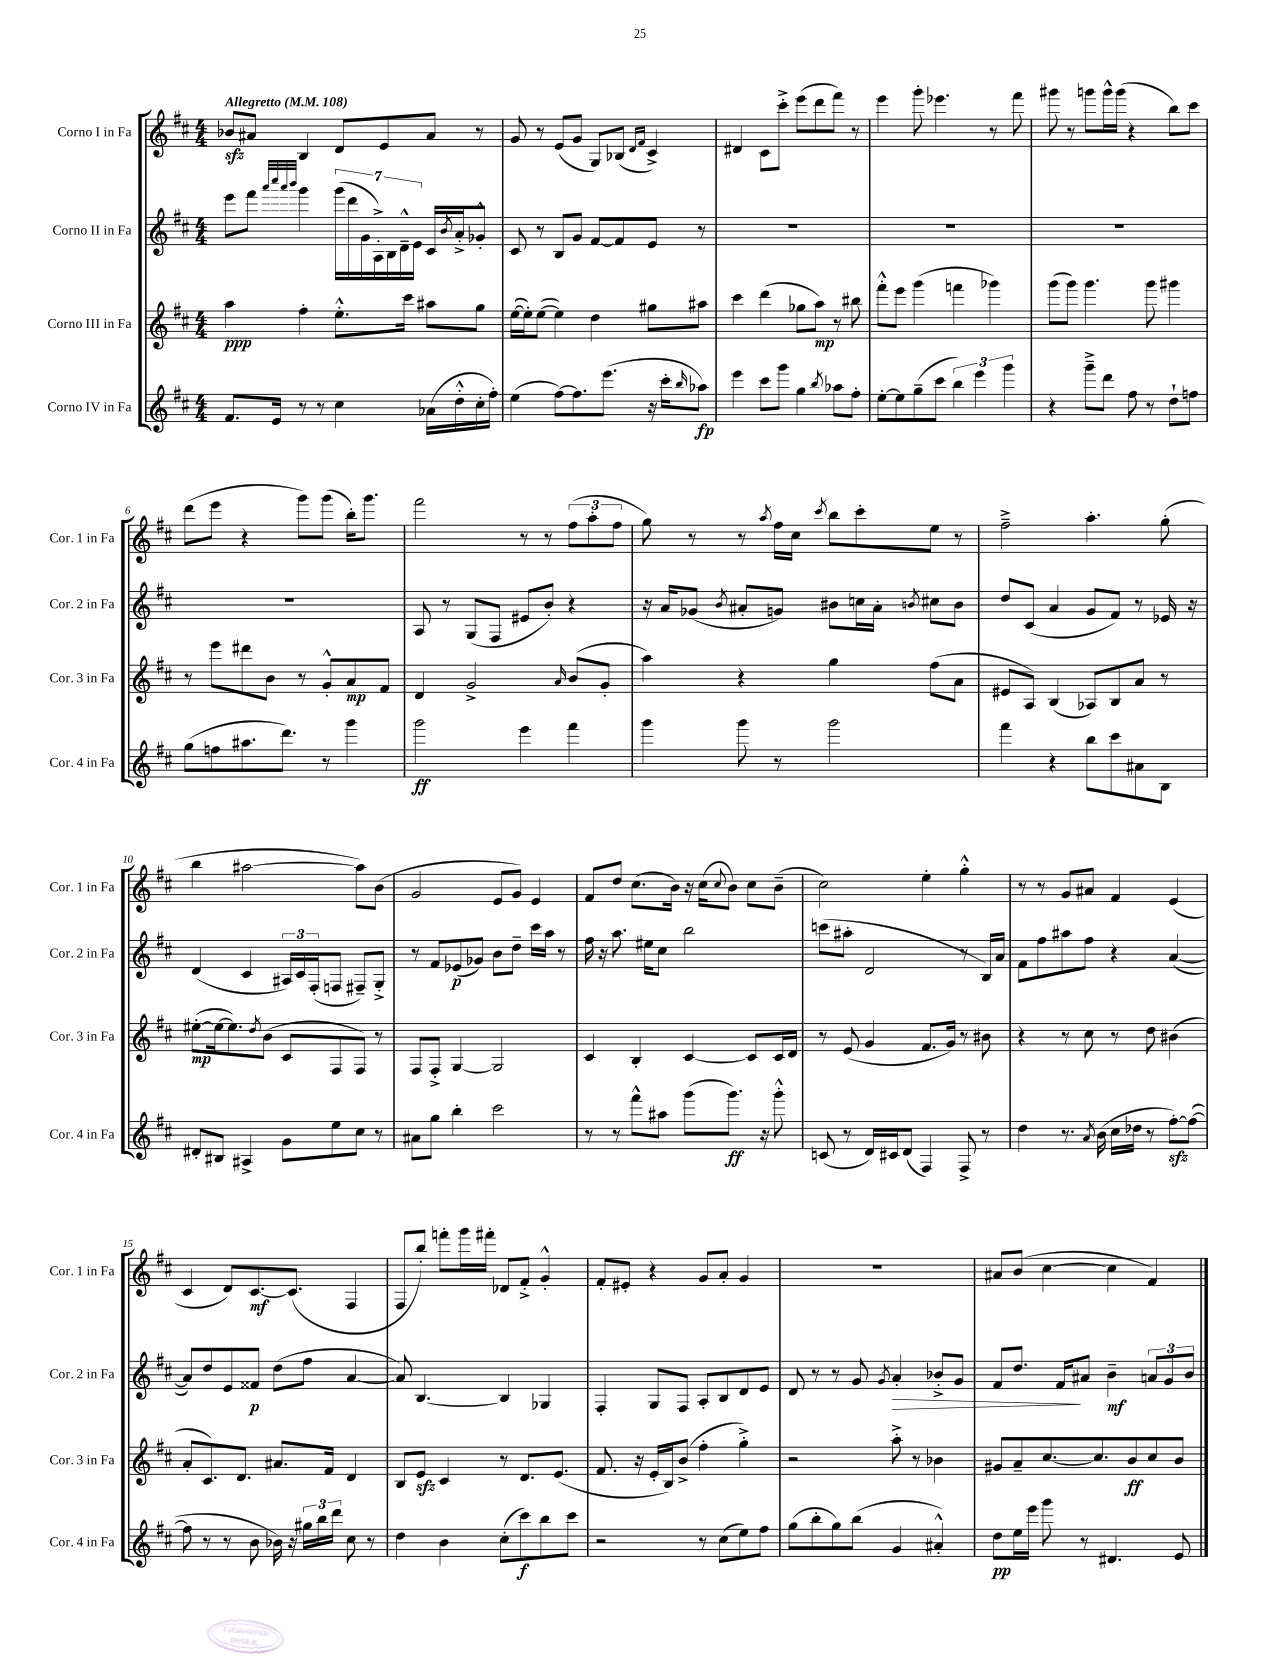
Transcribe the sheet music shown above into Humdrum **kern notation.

**kern	**dynam	**kern	**dynam	**kern	**dynam	**kern	**dynam
*part4	*part4	*part3	*part3	*part2	*part2	*part1	*part1
*staff4	*staff4	*staff3	*staff3	*staff2	*staff2	*staff1	*staff1
*I"Corno IV in Fa	*	*I"Corno III in Fa	*	*I"Corno II in Fa	*	*I"Corno I in Fa	*
*I'Cor. 4 in Fa	*	*I'Cor. 3 in Fa	*	*I'Cor. 2 in Fa	*	*I'Cor. 1 in Fa	*
*clefG2	*	*clefG2	*	*clefG2	*	*clefG2	*
*k[f#c#]	*	*k[f#c#]	*	*k[f#c#]	*	*k[f#c#]	*
*M4/4	*	*M4/4	*	*M4/4	*	*M4/4	*
*MM108	*	*MM108	*	*MM108	*	*MM108	*
=1	=1	=1	=1	=1	=1	=1	=1
!	!	!	!	!	!	!LO:TX:a:B:t=Allegretto	!
8.f#/L	.	4aa\	ppp	8eee\L	.	8b-Xzz/L	.
.	.	.	.	8fff#\J	.	8a#X/J	.
16e/Jk	.	.	.	.	.	.	.
.	.	.	.	32qqaaa/LLL	.	.	.
.	.	.	.	32qqcccc#/	.	.	.
.	.	.	.	32qqaaa/	.	.	.
.	.	.	.	32qqbbb/JJJ	.	.	.
8r	.	4ff#'\	.	4ggg\	.	4B/	.
8r	.	.	.	.	.	.	.
4cc#\	.	8.ee'^^\L	.	(28ggg\LL	.	8d/L	.
.	.	.	.	28ddd\	.	.	.
.	.	.	.	28g\	.	.	.
.	.	.	.	28A'^\)	.	.	.
.	.	.	.	.	.	8e/	.
.	.	.	.	28B\	.	.	.
.	.	.	.	28d~^^\	.	.	.
.	.	16ccc#\Jk	.	.	.	.	.
.	.	.	.	28e\JJ	.	.	.
(16a-X\LL	.	8aa#X\L	.	16c#/LL	.	8a#/J	.
.	.	.	.	8qb/	.	.	.
16dd'^^\	.	.	.	16a'^/J	.	.	.
16cc#'\	.	8gg\J	.	8g-X'^^/J	.	8r	.
16ff#'\JJ)	.	.	.	.	.	.	.
=2	=2	=2	=2	=2	=2	=2	=2
(4ee\	.	([16ee\LL	.	8c#/	.	8g/	.
.	.	16ee'\J])	.	.	.	.	.
.	.	([8ee\J	.	8r	.	8r	.
[8ff#\L)	.	4ee\])	.	8B/L	.	(8e/L	.
8.ff#\]	.	.	.	8g/J	.	8g/J	.
.	.	4dd\	.	[8f#/L	.	8G/L)	.
(8.eee\J	.	.	.	.	.	.	.
.	.	.	.	8f#/]	.	(8B-X/J	.
.	.	.	.	.	.	16qqd/LL	.
.	.	.	.	.	.	16qqf#/JJ	.
16r	.	8gg#X\L	.	8e/J	.	4c#^/)	.
16ccc#'\KL	.	.	.	.	.	.	.
16qqbb/	.	.	.	.	.	.	.
8aa-X\J)	fp	8aa#X\J	.	8r	.	.	.
=3	=3	=3	=3	=3	=3	=3	=3
4eee\	.	4ccc#\	.	1r	.	4d#X/	.
8ccc#\L	.	(4ddd\	.	.	.	8c#\L	.
8ggg\J	.	.	.	.	.	8ccc#'^\J	.
4gg\	.	8gg-X\L	.	.	.	(8eee\L	.
.	.	8aa\J)	mp	.	.	8ddd\	.
8qbb/	.	.	.	.	.	.	.
8aa-X\L	.	8r	.	.	.	8fff#\J)	.
8ff#'\J	.	8bb#X\	.	.	.	8r	.
=4	=4	=4	=4	=4	=4	=4	=4
[8ee'\L	.	8fff#'^^\L	.	1r	.	4eee\	.
8ee\]	.	8eee\J	.	.	.	.	.
(8gg~\	.	(4ggg\	.	.	.	8ggg'\	.
8ccc#\J	.	.	.	.	.	4.eee-X\	.
6bb\)	.	4fffn\	.	.	.	.	.
6eee\	.	.	.	.	.	.	.
.	.	4ggg-X\)	.	.	.	8r	.
6ggg\	.	.	.	.	.	.	.
.	.	.	.	.	.	8fff#\	.
=5	=5	=5	=5	=5	=5	=5	=5
4r	.	(8ggg\L	.	1r	.	8ggg#X\	.
.	.	8ggg\J)	.	.	.	8r	.
8ggg~^\L	.	4.ggg\	.	.	.	8gggn\L	.
8ddd\J	.	.	.	.	.	16ggg^^\L	.
.	.	.	.	.	.	(16ggg\JJ	.
8ff#\	.	.	.	.	.	4r	.
8r	.	8ggg\	.	.	.	.	.
8dd`\L	.	4ggg#X\	.	.	.	8bb\L)	.
8ffn\J	.	.	.	.	.	8ccc#\J	.
!!LO:LB:g=z
=6	=6	=6	=6	=6	=6	=6	=6
(8gg\L	.	8r	.	1r	.	(8ddd\L	.
8ffn\	.	8eee\L	.	.	.	8eee\J	.
8.aa#X\	.	8ddd#X\	.	.	.	4r	.
.	.	8b\J	.	.	.	.	.
8.ddd\J)	.	.	.	.	.	.	.
.	.	8r	.	.	.	8ggg\L)	.
8r	.	8g'^^/L	.	.	.	(8ggg\J	.
4ggg\	.	8a/	mp	.	.	16bb'\KL)	.
.	.	.	.	.	.	8.ggg\J	.
.	.	8f#/J	.	.	.	.	.
=7	=7	=7	=7	=7	=7	=7	=7
2ggg\	ff	4d/	.	8A/	.	2fff#\	.
.	.	.	.	8r	.	.	.
.	.	2g^/	.	(8G/L	.	.	.
.	.	.	.	8F#/J	.	.	.
4eee\	.	.	.	8e#X/L	.	8r	.
.	.	.	.	8b'/J)	.	8r	.
.	.	16qqa/	.	.	.	.	.
4fff#\	.	(8b/L	.	4r	.	(12ff#\L	.
.	.	.	.	.	.	12aa'\	.
.	.	8g'/J	.	.	.	.	.
.	.	.	.	.	.	12ff#\J	.
=8	=8	=8	=8	=8	=8	=8	=8
4ggg\	.	4aa\)	.	16r	.	8gg\)	.
.	.	.	.	16a/KL	.	.	.
.	.	.	.	(8g-X/J	.	8r	.
.	.	.	.	8qb/	.	.	.
8ggg\	.	4r	.	8a#X'/L	.	8r	.
.	.	.	.	.	.	8qaa/	.
8r	.	.	.	8gn/J)	.	16ff#\LL	.
.	.	.	.	.	.	16cc#\JJ	.
.	.	.	.	.	.	8qccc#/	.
2ggg\	.	4gg\	.	8b#X\L	.	8bb\L	.
.	.	.	.	16ccn\L	.	8ccc#'\	.
.	.	.	.	16a#'\JJ	.	.	.
.	.	.	.	8qbn/	.	.	.
.	.	(8ff#\L	.	8cc#X\L	.	8ee\J	.
.	.	8a\J	.	8b\J	.	8r	.
=9	=9	=9	=9	=9	=9	=9	=9
4fff#\	.	8e#X/L	.	8dd/L	.	2ff#~^\	.
.	.	8A/J)	.	(8c#/J	.	.	.
4r	.	(4B/	.	4a/	.	.	.
8bb\L	.	8A-X/L)	.	8g/L	.	4.aa'\	.
8ccc#\	.	8B/	.	8f#/J)	.	.	.
8a#X\	.	8a/J	.	8r	.	.	.
8B\J	.	8r	.	16e-X/	.	(8gg'\	.
.	.	.	.	16r	.	.	.
!!LO:LB:g=z
=10	=10	=10	=10	=10	=10	=10	=10
8d#X'/L	.	([8ee#X'\L	mp	(4d/	.	4bb\	.
8B#X/J	.	16ee#\k_	.	.	.	.	.
.	.	8.ee#\])	.	.	.	.	.
4A#X^/	.	.	.	4c#/	.	[2aa#X\	.
.	.	8qdd/	.	.	.	.	.
.	.	(8b\J	.	.	.	.	.
8g\L	.	8c#/L	.	24A#X/LL)	.	.	.
.	.	.	.	24c#/	.	.	.
.	.	.	.	(24F#'/J	.	.	.
8ee\	.	8F#/	.	8Fn/J	.	.	.
8cc#\J	.	8F#/J)	.	8F#X~/L)	.	8aa#\L])	.
8r	.	8r	.	8G'^/J	.	(8b\J	.
=11	=11	=11	=11	=11	=11	=11	=11
8a#X\L	.	8F#/L	.	8r	.	2g/	.
8gg\J	.	8F#'^/J	.	8f#/L	.	.	.
4bb'\	.	[4G/	.	(8e-X/	p	.	.
.	.	.	.	8g-X/J)	.	.	.
2ccc#\	.	2G/]	.	8b\L	.	8e/L	.
.	.	.	.	8dd~\J	.	8g/J)	.
.	.	.	.	16ccc#\LL	.	4e/	.
.	.	.	.	16aa\JJ	.	.	.
.	.	.	.	8r	.	.	.
=12	=12	=12	=12	=12	=12	=12	=12
8r	.	4c#/	.	16ff#\	.	8f#/L	.
.	.	.	.	16r	.	.	.
8r	.	.	.	8.aa\	.	8dd/J	.
8fff#^^\L	.	4B'/	.	.	.	(8.cc#\L	.
.	.	.	.	16ee#X\KL	.	.	.
8aa#X\J	.	.	.	8cc#\J	.	.	.
.	.	.	.	.	.	16b\Jk)	.
(8ggg\L	.	[4c#/	.	2bb\	.	16r	.
.	.	.	.	.	.	(16cc#\KL	.
.	.	.	.	.	.	8qqcc#/	.
8.ggg\J)	ff	.	.	.	.	8b\J)	.
.	.	8c#/L]	.	.	.	8cc#\L	.
16r	.	.	.	.	.	.	.
8ggg'^^\	.	16c#/L	.	.	.	(8b~\J	.
.	.	16d/JJ	.	.	.	.	.
=13	=13	=13	=13	=13	=13	=13	=13
(8cn/	.	8r	.	(8cccn\L	.	2cc#\)	.
8r	.	(8e/	.	8aa#X'\J	.	.	.
16d/LL)	.	4g/	.	2d/	.	.	.
16c#X/J	.	.	.	.	.	.	.
(8d/J	.	.	.	.	.	.	.
4F#/)	.	8.f#/L	.	.	.	4ee'\	.
.	.	16g/Jk)	.	.	.	.	.
8F#^/	.	8r	.	8r	.	4gg'^^\	.
8r	.	8b#X\	.	16B/LL)	.	.	.
.	.	.	.	16a/JJ	.	.	.
=14	=14	=14	=14	=14	=14	=14	=14
4dd\	.	4r	.	8f#\L	.	8r	.
.	.	.	.	8ff#\	.	8r	.
8.r	.	8r	.	8aa#X\	.	8g/L	.
.	.	8cc#\	.	8ff#\J	.	8a#X/J	.
8qa/	.	.	.	.	.	.	.
(16b\	.	.	.	.	.	.	.
16cc#\LL	.	8r	.	4r	.	4f#/	.
16dd-X\JJ	.	.	.	.	.	.	.
8r	.	8dd\	.	.	.	.	.
[8ff#zz'\L)	.	(4b#X\	.	([4a/	.	(4e/	.
(8ff#\J_	.	.	.	.	.	.	.
!!LO:LB:g=z
=15	=15	=15	=15	=15	=15	=15	=15
8ff#\]	.	8a'/L	.	8a/L])	.	4c#/	.
8r	.	8.c#/)	.	8dd/	.	.	.
8r	.	.	.	8e/	.	8d/L)	.
.	.	8.d/J	.	.	.	.	.
8b\	.	.	.	8f##X/J	p	[8.c#/	mf
16b-X\)	.	8.a#X/L	.	(8dd\L	.	.	.
16r	.	.	.	.	.	(8.c#/J]	.
24gg#X\LL	.	.	.	8ff#\J	.	.	.
24bb\	.	.	.	.	.	.	.
.	.	16f#/Jk	.	.	.	.	.
24ddd\JJ	.	.	.	.	.	.	.
8cc#\	.	4d/	.	[4a/	.	4F#/	.
8r	.	.	.	.	.	.	.
=16	=16	=16	=16	=16	=16	=16	=16
4dd\	.	8B/L	.	8a/])	.	8F#/L	.
.	.	8ezz/J	.	[4.B/	.	8bb'/J)	.
4b\	.	4c#/	.	.	.	8fffn'\L	.
.	.	.	.	.	.	16ggg\L	.
.	.	.	.	.	.	16fff#X'\JJ	.
(8cc#'\L	.	8r	.	4B/]	.	8d-X/L	.
8ccc#\)	f	8.d/L	.	.	.	8f#'^/J	.
8bb\	.	.	.	4G-X/	.	4g'^^/	.
.	.	(8.e/J	.	.	.	.	.
8ccc#\J	.	.	.	.	.	.	.
=17	=17	=17	=17	=17	=17	=17	=17
2r	.	8.f#/	.	4F#'/	.	8f#'/L	.
.	.	.	.	.	.	8e#X'/J	.
.	.	16r	.	.	.	.	.
.	.	16e'/LL	.	8G/L	.	4r	.
.	.	16B/J)	.	.	.	.	.
.	.	(8b^/J	.	8F#/J	.	.	.
8r	.	4ff#'\	.	8A'/L	.	8g/L	.
(8cc#\L	.	.	.	8B/	.	8a'/J	.
8ee\)	.	4gg'^\)	.	8d/	.	4g/	.
8ff#\J	.	.	.	8e/J	.	.	.
=18	=18	=18	=18	=18	=18	=18	=18
(8gg\L	.	2r	.	8d/	.	1r	.
8bb'\	.	.	.	8r	.	.	.
8gg\)	.	.	.	8r	.	.	.
(8bb\J	.	.	.	8g/	.	.	.
.	.	.	.	8qg/	.	.	.
!	!	!	!	!	!LO:HP:b	!	!
4g/	.	8aa'^\	.	4a'/	>	.	.
.	.	8r	.	.	.	.	.
4a#X'^^/)	.	4b-X\	.	8b-X'^/L	.	.	.
.	.	.	.	8g/J	.	.	.
=19	=19	=19	=19	=19	=19	=19	=19
8dd\L	pp	8g#X/L	.	8f#/L	.	8a#X/L	.
16ee\L	.	8a~/	.	8.dd/J	.	(8b/J	.
16eee\JJ	.	.	.	.	.	.	.
8ggg\	.	[8.cc#/	.	.	.	[4cc#\	.
.	.	.	.	16f#/KL	.	.	.
8r	.	.	.	8a#X/J	]	.	.
.	.	8.cc#/]	.	.	.	.	.
4.d#X/	.	.	.	4b~\	mf	4cc#\]	.
.	.	8b/	ff	.	.	.	.
.	.	8cc#/	.	12an/L	.	4f#/)	.
.	.	.	.	12g/	.	.	.
8e/	.	8b/J	.	.	.	.	.
.	.	.	.	12b/J	.	.	.
==	==	==	==	==	==	==	==
*-	*-	*-	*-	*-	*-	*-	*-
